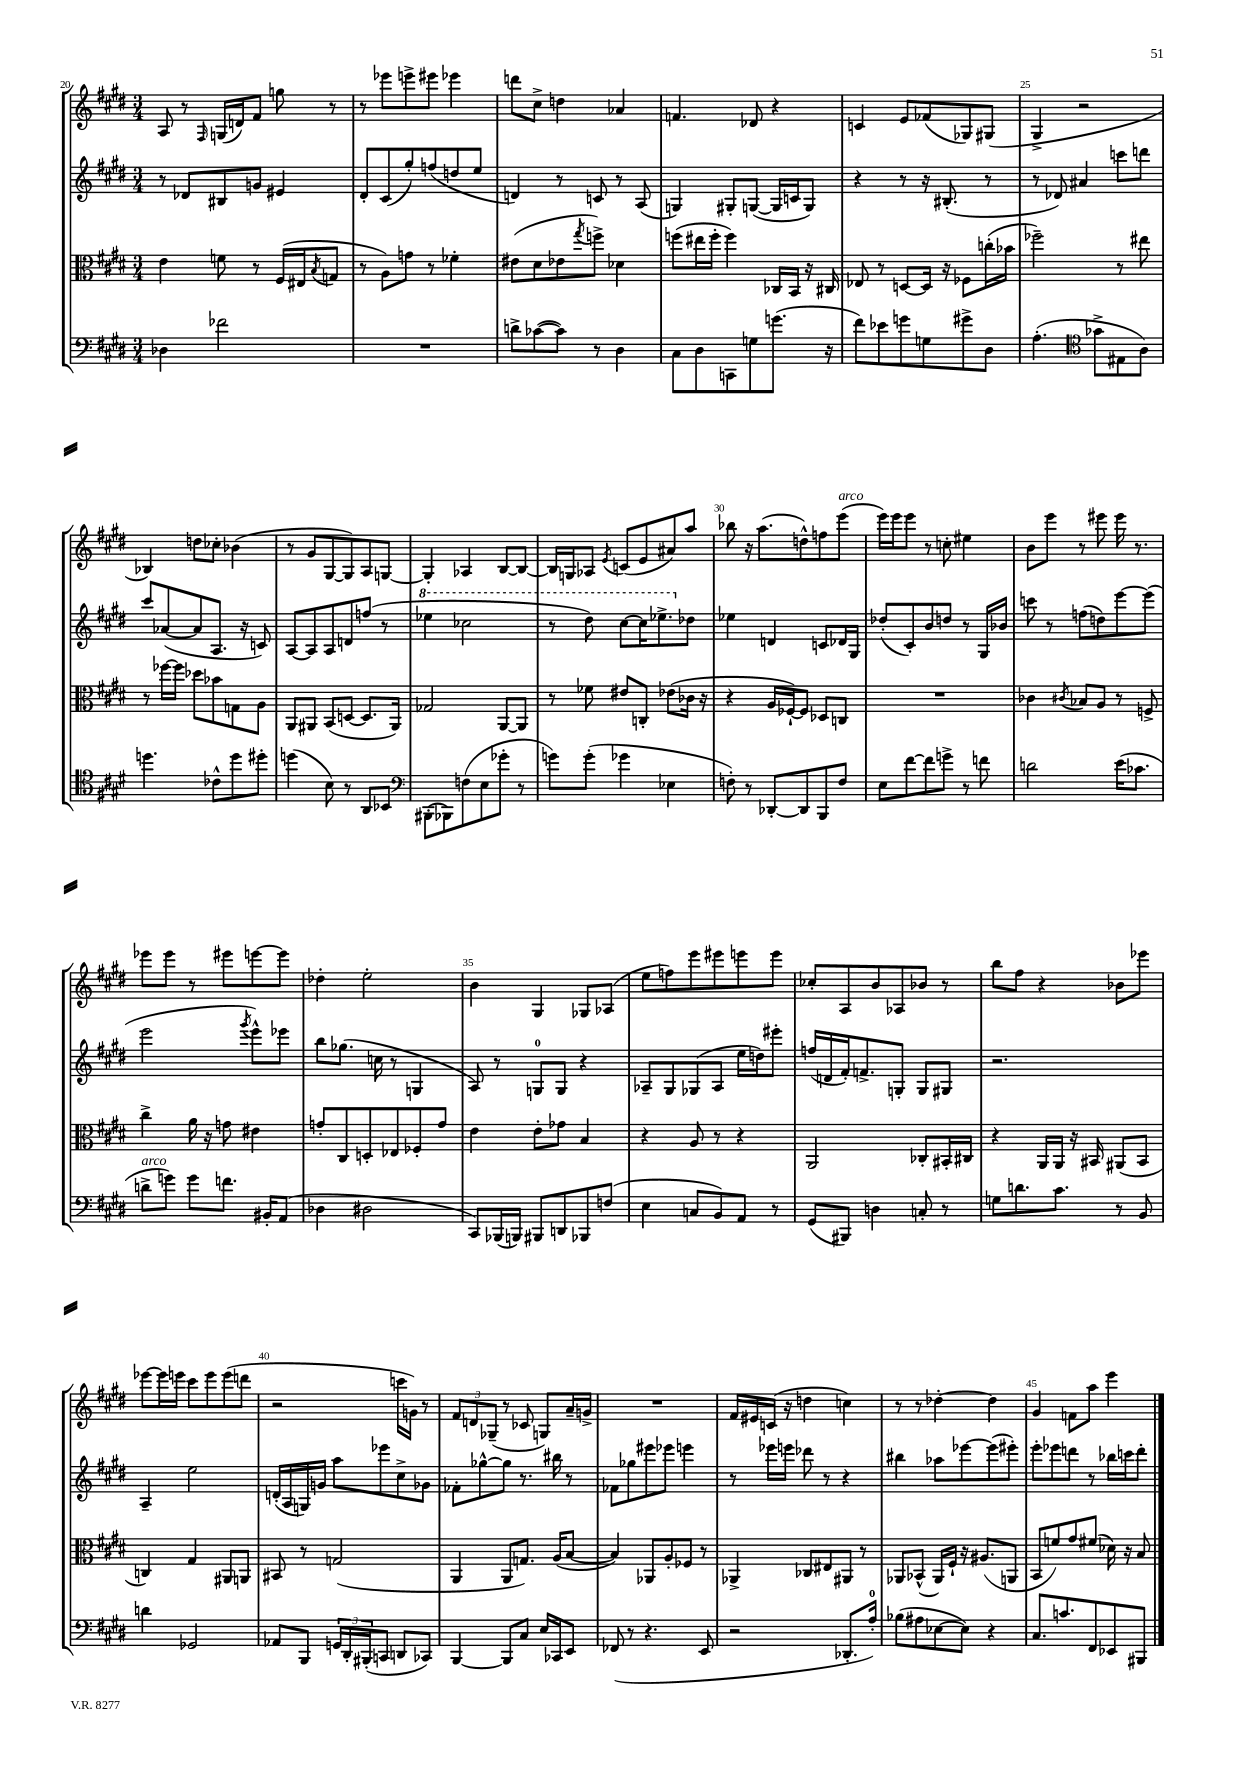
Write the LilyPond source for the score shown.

<<
\new StaffGroup <<
\new Staff = "s0" {
    \clef treble \key e \major \numericTimeSignature \time 3/4
    a8 r8 \grace { fis16 } g16( d'16) fis'8 g''8 r8 |
    r8 ees'''8 e'''8-> eis'''8 ees'''4 |
    d'''8 cis''8-> d''4 aes'4 |
    f'4. des'8 r4 |
    c'4 e'8 fes'8( ges8) gis8( |
    gis4-> r2 |
    bes4) d''8 ces''8-. bes'4( |
    r8 gis'8 gis8~ gis8) a8 g8~ |
    g4-. aes4 b8~ b8~ |
    b16 g16 aes8 \acciaccatura { e'8 } c'8( e'8 ais'8) a''8 |
    bes''8 r16 a''8.( d''8-^) f''8 e'''8^\markup { \italic "arco" }( |
    e'''16) e'''16 e'''8 r8 c''8-. eis''4 |
    b'8 e'''8 r8 eis'''8 eis'''16 r8. |
    ees'''8 ees'''8 r8 eis'''8 e'''8~ e'''8 |
    des''4-. e''2-. |
    b'4 gis4 ges8 aes8( |
    e''8 f''8) e'''8 eis'''8 e'''8 e'''8 |
    ces''8-. a8 b'8 aes8 bes'8 r8 |
    b''8 fis''8 r4 bes'8 ees'''8 |
    ees'''8~ ees'''16 e'''16 cis'''8 e'''8 e'''8( d'''8 |
    r2 c'''16 g'16) r8 |
    \tuplet 3/2 { fis'8 d'8 ges8--( } r8 ces'8 g8) a'16-- g'16-> |
    R2. |
    fis'16 eis'16 c'16( r16 d''4 c''4) |
    r8 r8 des''4~-. des''4 |
    gis'4 f'8 a''8 e'''4 \bar "|." |
}
\new Staff = "s1" {
    \clef treble \key e \major \numericTimeSignature \time 3/4
    r8 des'8 bis8 g'8 eis'4 |
    dis'8-. cis'8( gis''8-.) f''8( d''8 e''8 |
    d'4) r8 c'8 r8 a8( |
    g4) gis8-. g8~( g16 c'16 g8) |
    r4 r8 r16 bis8.-.( r8 |
    r8 des'8) ais'4 c'''8 d'''8 |
    cis'''8 aes'8~( aes'8 a8. r16 c'8) |
    a8~ a8 a8 d'8 f''8( r8 |
    \ottava #1 ees'''4 ces'''2 |
    r8 dis'''8) cis'''8~ cis'''16 ees'''8.-> \ottava #0 des''8 |
    ees''4 d'4 c'8 des'16 gis16 |
    des''8-.( cis'8-.) b'8 d''8 r8 gis16 bes'16 |
    c'''8 r8 f''8( d''8) e'''8~ e'''8( |
    e'''2 \acciaccatura { gis'''8 } e'''8-^) ees'''8 |
    b''8 ges''8.( c''16 r8 g4 |
    a8) r8 g8-0 g8 r4 |
    aes8-- gis8 ges8( aes8 e''16 d''16) eis'''8-. |
    f''16( d'16 fis'16-.) f'8.-> g8-. g8 gis8 |
    r2. |
    a4-- e''2 |
    d'16-.( a16 g16) g'16 a''8 ees'''8 cis''8-> ges'8 |
    fes'8-. ges''8~-^ ges''8 r8. bis''16 r8 |
    fes'8 ges''8 eis'''8 ees'''8 e'''4 |
    r8 ees'''16 e'''16 des'''8 r8 r4 |
    bis''4 aes''8 ees'''8~ ees'''8( eis'''8-.) |
    e'''8-. ees'''8 d'''8 r8 bes''16 c'''16 d'''8-. \bar "|." |
}
\new Staff = "s2" {
    \clef alto \key e \major \numericTimeSignature \time 3/4
    e'4 f'8 r8 fis16( eis16 \acciaccatura { b8 } g8 |
    r8 a8) g'8 r8 fes'4-. |
    eis'8( dis'8 ees'8 \acciaccatura { gis''8 } f''8->) des'4 |
    f''8( eis''16 f''16-. f''4) ces16 b,16 r16 cis16 |
    ees8 r8 d8~ d16 r16 fes8 c''16-.( bes'16 |
    fes''2--) r8 eis''8 |
    r8 fes''16~ fes''16 des''8 bes'8 g8 a8 |
    a,8 ais,8 b,8( d8~ d8. ais,16) |
    ges2 a,8~ a,8 |
    r8 fes'8 eis'8 c8-. ees'8( ces'16 r16 |
    r4 a16 fes16~-!) fes8 des8 c8 |
    R2. |
    ces'4 \acciaccatura { cis'8 } bes8 a8 r8 f8-> |
    cis''4-> a'16 r16 g'8 eis'4 |
    g'8-. cis8 d8-. ees8 fes8-. g'8 |
    e'4 e'8-. ges'8 b4 |
    r4 a8 r8 r4 |
    a,2 ces8-. bis,16-. cis16 |
    r4 a,16 a,16 r16 bis,16 ais,8( bis,8 |
    c4) gis4 ais,8 a,8 |
    bis,8 r8 g2( |
    a,4 a,8 g8.) a16( b8~ |
    b4) aes,8 a8-. fes8 r8 |
    aes,4-> ces8 eis8 ais,8 r8 |
    aes,8 bes,8-^( aes,16) fis16-! r16 ais8.( a,8 |
    b,8 f'8) gis'8 fis'8( des'16) r16 b8 \bar "|." |
}
\new Staff = "s3" {
    \clef bass \key e \major \numericTimeSignature \time 3/4
    des4 fes'2 |
    R2. |
    d'8-> ces'8~( ces'8) r8 dis4 |
    cis8 dis8 c,8 g8 g'8.( r16 |
    fis'8) ees'8 g'8 g8 gis'8-> dis8 |
    a4.-.( \clef tenor ges'8-> eis8 a8) |
    d''4. ces'8-^ d''8 dis''8-. |
    d''4( b8) r8 a,8 bes,8 |
    \clef bass bis,,8-.( bes,,8) f8( e8 ges'8-. r8 |
    g'8) g'8-.( ges'4 ees4 |
    f8-.) r8 des,8~-. des,8 b,,8 f8 |
    e8 fis'8~ fis'8 g'8-> r8 f'8 |
    d'2 e'16( ces'8. |
    d'8->^\markup { \italic "arco" } g'8) g'8 f'8. bis,16-. a,8( |
    des4 dis2 |
    cis,8) bes,,16( b,,16) bis,,8 d,8 bes,,8 f8( |
    e4 c8 b,8) a,8 r8 |
    gis,8( bis,,8) d4 c8-. r8 |
    g8 d'8. cis'8. r8 b,8 |
    d'4 ges,2 |
    aes,8 b,,8 \tuplet 3/2 { g,16 dis,16-. bis,,16-.( } c,8 d,8 ces,8) |
    b,,4~ b,,8 cis8 e16 ces,16 e,8 |
    fes,8( r8 r4. e,8 |
    r2 des,8.-. a16-0-.) |
    bes8( ais8 ees8~ ees8) r4 |
    cis8. c'8. fis,8 ees,8 bis,,8 \bar "|." |
}
>>
>>
\layout { \context { \Score currentBarNumber = #20 \override BarNumber.break-visibility = ##(#f #t #t) barNumberVisibility = #(every-nth-bar-number-visible 5) } }
